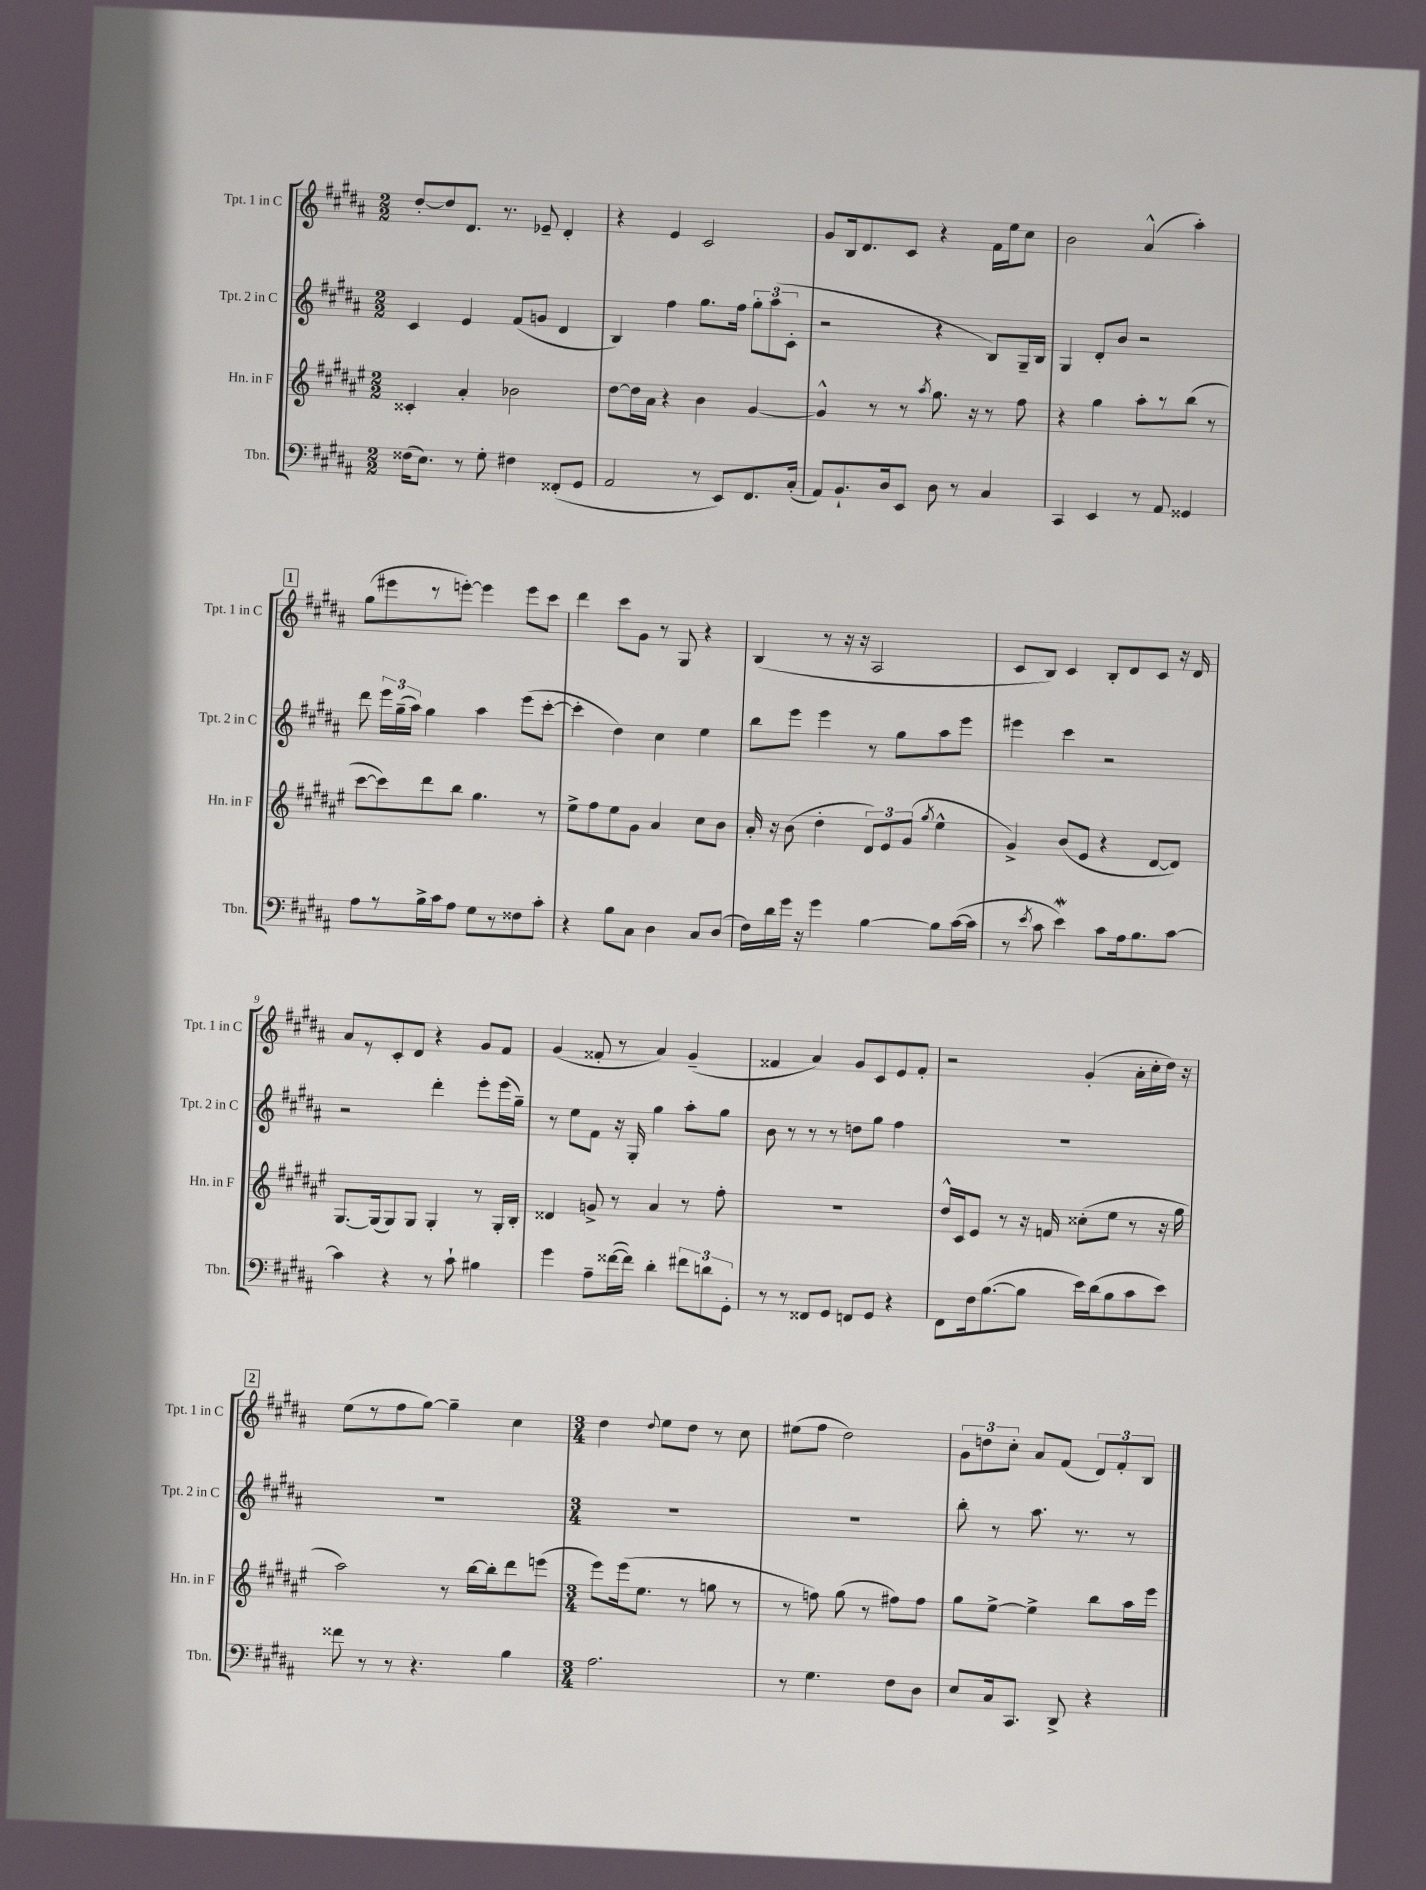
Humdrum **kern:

**kern	**kern	**kern	**kern
*staff4	*staff3	*staff2	*staff1
*clefF4	*clefG2	*clefG2	*clefG2
*k[f#c#g#d#a#]	*k[f#c#g#d#a#e#]	*k[f#c#g#d#a#]	*k[f#c#g#d#a#]
*M2/2	*M2/2	*M2/2	*M2/2
(16F##	4c##'	4c#	[8dd#'
8.E)	.	.	.
.	.	.	8dd#]
8r	4a#'	4e	8.d#
8G#'	.	.	.
.	.	.	8.r
4F#	2b-	(8f#	.
.	.	8g	8e-~
(8FF##'	.	4d#	4d#'
8GG#	.	.	.
=	=	=	=
2AA#	[8dd#	4B)	4r
.	16dd#]	.	.
.	16a#	.	.
.	4r	4ff#	4e
8r	4b	8.gg#	2c#
8EE)	.	.	.
.	.	16ff#	.
8.FF#	[4g#	12gg#'	.
.	.	(12aa#	.
.	.	12c#'	.
(16C#'	.	.	.
=	=	=	=
8AA#)	4g#^^]	2r	8g#
8.BB`	.	.	16B
.	.	.	8.d#
.	8r	.	.
16D#	.	.	.
8EE	8r	.	8c#
.	8qaa#	.	.
8D#	8.gg#	4r	4r
8r	.	.	.
.	16r	.	.
4C#	8r	8B)	16f#
.	.	.	16ee
.	8ff#	16G#~	8cc#
.	.	16B	.
=	=	=	=
4CC#	4r	4G#	2b
4EE	4gg#	8d#'	.
.	.	8b	.
8r	8aa#'	2r	(4a#^^
8AA#	8r	.	.
4GG##	(8bb	.	4aa#')
.	8r	.	.
=	=	=	=
8A#	[8ccc#	8ddd#	(8gg#
8r	8ccc#])	24eee	8eee#
.	.	(24gg#~	.
.	.	24aa#)	.
16B^	8ddd#	4gg#	8r
16c#	.	.	.
8A#	8bb	.	[8eee')
8G#	4.gg#	4aa#	4eee]
8r	.	.	.
8F##	.	(8eee	8eee
8c#'	8r	[8ccc#'	8ccc#
=	=	=	=
4r	8ee#^	4ccc#']	4ddd#
.	8ff#	.	.
8B	8ee#	4dd#)	8ccc#
8C#	8g#	.	8g#
4D#	4a#	4cc#	8r
.	.	.	8G#
8C#	8cc#	4ee	4r
(8D#	8b	.	.
=	=	=	=
16F#)	16a#'	8bb	(4B
16d#	16r	.	.
16g#	(8b	8eee	.
16r	.	.	.
4g#	4dd#'	4eee	8r
.	.	.	16r
.	.	.	16r
[4B	12d#)	8r	2A#
.	12e#	.	.
.	.	8gg#	.
.	(12g#	.	.
.	8qgg#	.	.
8B]	4ee#^^	8aa#	.
([16c#	.	8eee	.
16c#]	.	.	.
=	=	=	=
8r	4g#^)	4eee#	8c#
8qe	.	.	.
8c#	.	.	8B)
4e)	(8b	4ccc#	4c#
.	8e#	.	.
8c#	4r	2r	8B'
16A#	.	.	8d#
8.B	.	.	.
.	[8d#	.	8c#
[8c#	8d#])	.	16r
.	.	.	16d#
=	=	=	=
4c#]	[8.G#	2r	8a#
.	.	.	8r
.	(16G#]	.	.
4r	8G#)	.	8c#'
.	8G#	.	8d#
8r	4G#'	4ddd#'	4r
8c#`	.	.	.
4B#	8r	8eee'	8g#
.	16G#'	(16eee	8f#
.	16B'	16gg#~)	.
=	=	=	=
4g#	4d##	8r	(4g#
.	.	8ee	.
8A#~	8g^	8f#	8f##'
([16f##	8r	16r	8r
16f##])	.	16G#'	.
4d#'	4a#	4gg#	4a#)
12f#	8r	8aa#'	(4g#~
12d	.	.	.
.	8ff#'	8gg#	.
12GG#'	.	.	.
=	=	=	=
8r	1r	8b	4f##
8r	.	8r	.
8FF##	.	8r	4a#)
8GG#	.	8r	.
8FF	.	8dd	8g#
8GG#	.	8gg#	8c#
4r	.	4ff#	8e
.	.	.	8f##'
=	=	=	=
8FF#	16dd#^^	1r	2r
.	16c#	.	.
16F#	8e#	.	.
([8.B	.	.	.
.	8r	.	.
8B]	16r	.	.
.	16f	.	.
16e)	(8cc##'	.	(4g#'
(16d#	.	.	.
8B	8ee#	.	.
8c#	8r	.	16a#'
.	.	.	16cc#'
8e)	16r	.	16dd#)
.	16gg#	.	16r
=	=	=	=
8f##	2aa#)	1r	(8ee
8r	.	.	8r
8r	.	.	8ff#
4.r	.	.	[8gg#)
.	8r	.	4gg#~]
.	[16bb	.	.
.	16bb']	.	.
4B	8ddd#	.	4cc#
.	(8eee	.	.
=	=	=	=
*M3/4	*M3/4	*M3/4	*M3/4
2.A#	8eee#)	2.r	4dd#
.	(16eee#	.	.
.	8.ee#	.	.
.	.	.	8qqdd#
.	.	.	8ee
.	8r	.	8dd#
.	8gg	.	8r
.	8r	.	8cc#
=	=	=	=
8r	8r	2.r	(8ee#
4.G#	8ff)	.	8ff#
.	(8gg#	.	2dd#)
.	8r	.	.
8F#	8ff#)	.	.
8D#	8ff#	.	.
=	=	=	=
8E	8gg#	8bb'	12g#
.	.	.	12dd
16C#	[8ee#^	8r	.
.	.	.	12cc#'
8.CC#	.	.	.
.	4ee#^]	8.aa#	8a#
8DD#^	.	.	(8f#
.	.	8.r	.
4r	8bb	.	12d#)
.	.	.	12f#'
.	16aa#	8r	.
.	.	.	12B
.	16eee#	.	.
==	==	==	==
*-	*-	*-	*-
